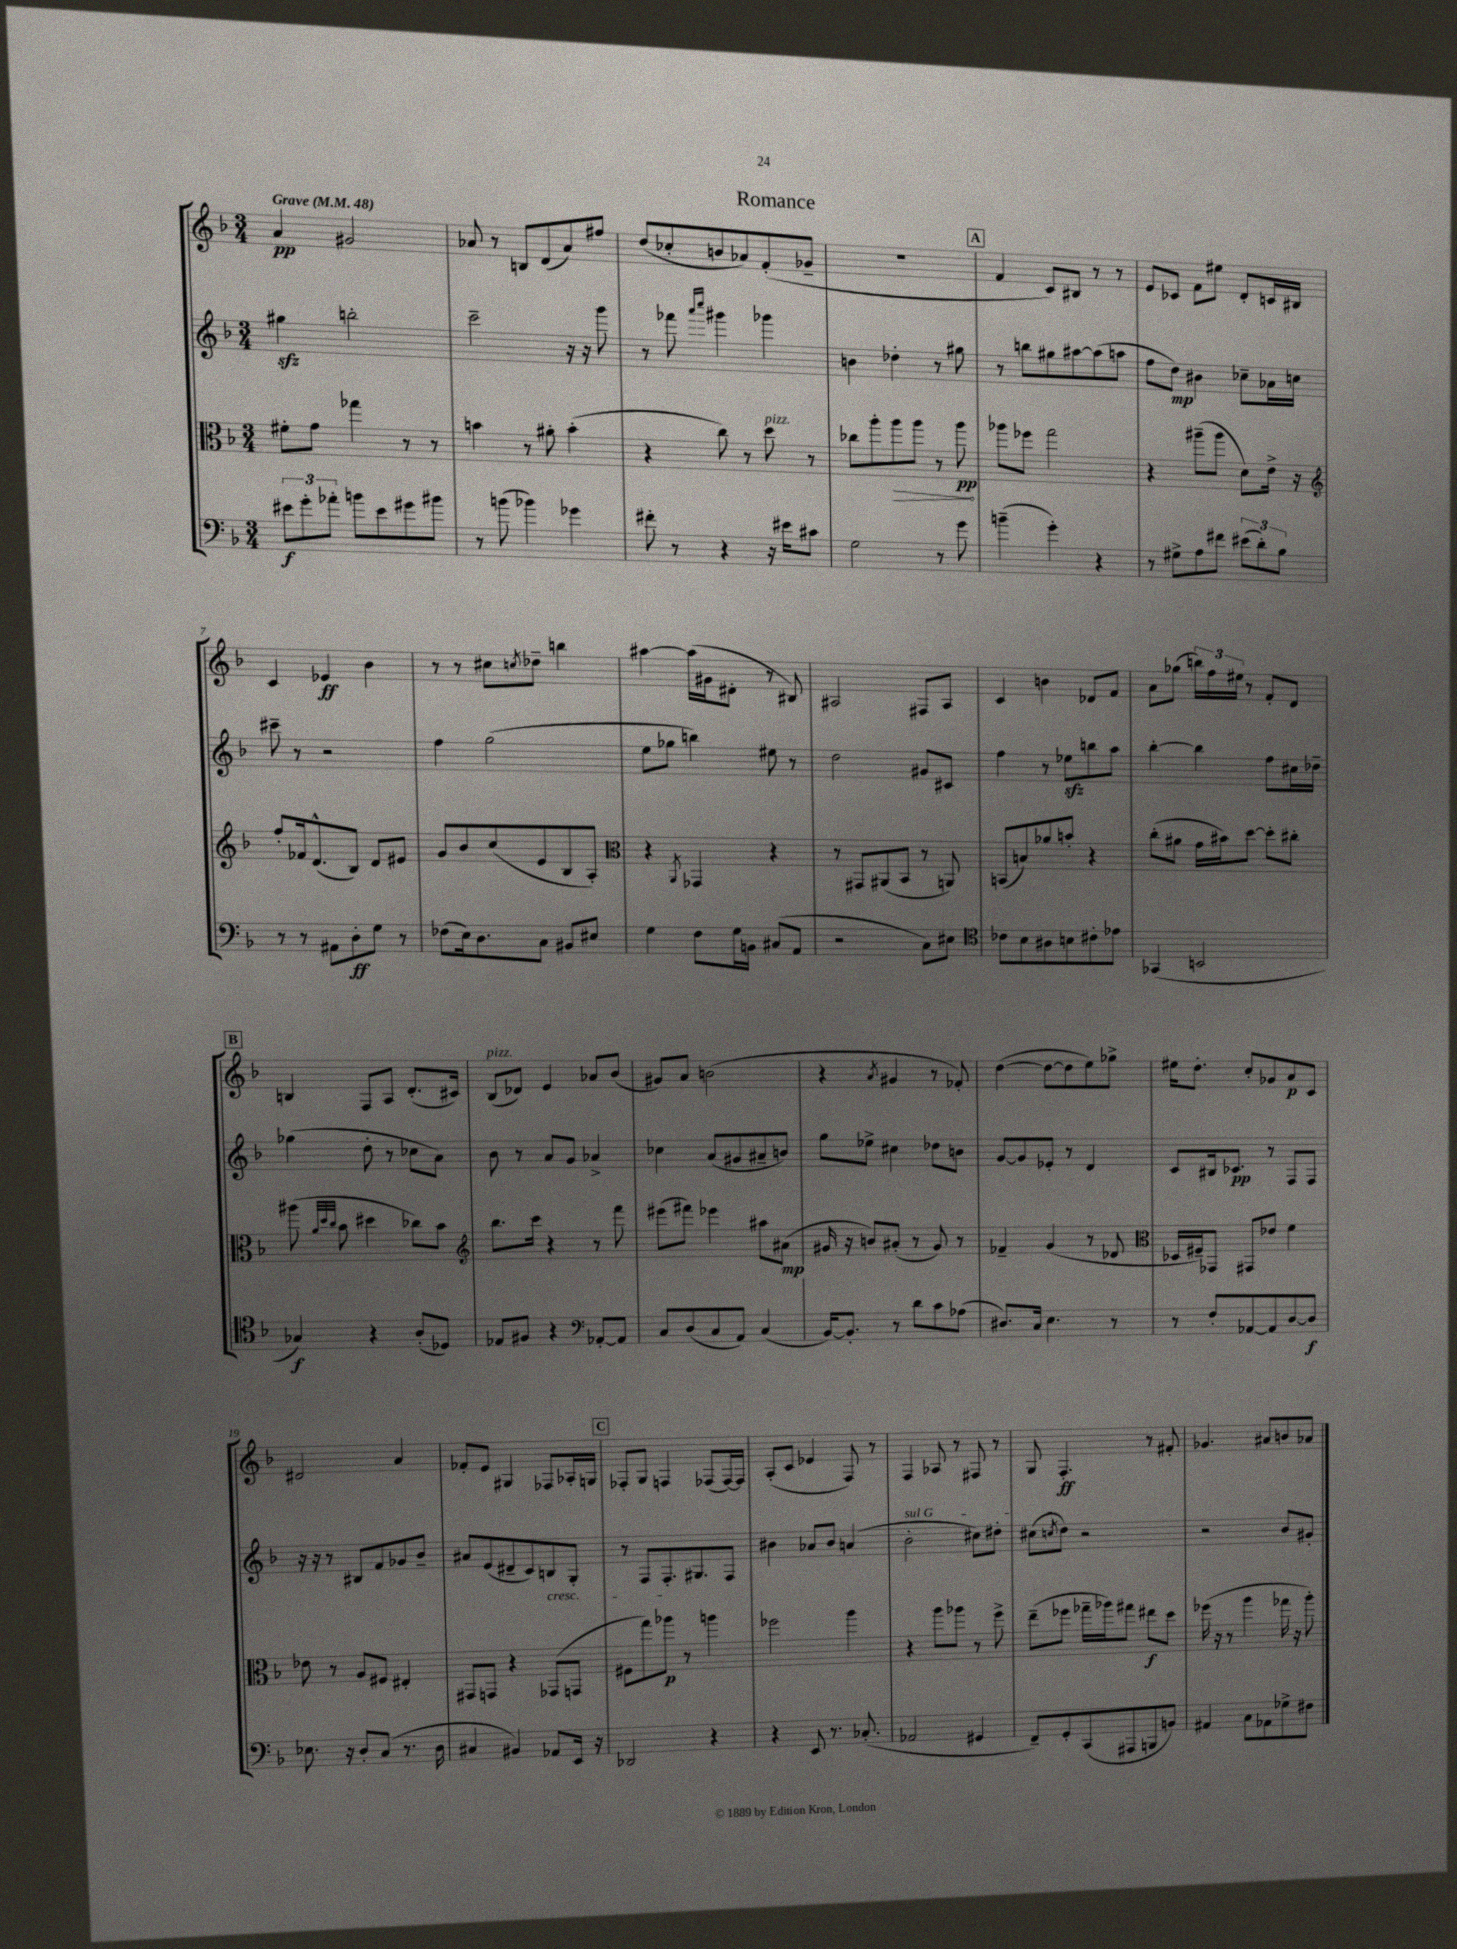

**kern	**kern	**kern	**kern
*staff4	*staff3	*staff2	*staff1
*clefF4	*clefC3	*clefG2	*clefG2
*k[b-]	*k[b-]	*k[b-]	*k[b-]
*M3/4	*M3/4	*M3/4	*M3/4
*MM48	*MM48	*MM48	*MM48
12e#\L	8f#'\L	4gg#\	4a/
12g'\	.	.	.
.	8g\J	.	.
12a-'\J	.	.	.
8b\L	4gg-\	2bb'\	2g#/
8e#\	.	.	.
8g#\	8r	.	.
8b#\J	8r	.	.
=	=	=	=
8r	4b\	2ccc~\	8a-/
(8b\	.	.	8r
4b-\)	8r	.	8B/L
.	8a#'\	.	(8d/
4g-\	(4b'\	16r	8a-/)
.	.	16r	.
.	.	8ggg\	8ff#/J
=	=	=	=
8f#'\	4r	8r	(8dd/L
8r	.	8fff-\	8cc-'/
.	.	16qqaaa/LL	.
.	.	16qqcccc/JJ	.
4r	8cc\)	4ggg#\	8b/
.	8r	.	8a-/)
16r	8dd\	4ggg-\	(8f'/
16e#\LK	.	.	.
8c#\J	8r	.	8g-~/J
=	=	=	=
2G\	8cc-\L	4b\	2.r
.	8aa'\	.	.
.	8aa\	4dd-'\	.
.	8aa\J	.	.
8r	8r	8r	.
8g\	8aa\	8gg#\	.
=	=	=	=
(4b~\	8aa-\L	8r	4f/
.	8ff-\J	8bb\L	.
4g'\)	2gg\	8gg#\	8c/L)
.	.	[8aa#\	8B#/J
4r	.	(8aa#\]	8r
.	.	8aa\J	8r
=	=	=	=
8r	4r	8ff\L	8e/L
8G#^\L	.	8dd\J)	8c-/J
8A\	(8aa#~\L	4b#\	8f\L
8f#\J	8aa#\J	.	8ee#\J
(12e#\L	8d\L)	8cc-~\L	8d'/L
12d'\)	.	.	.
.	16e^\Jk	16a-\L	16c/L
12B-\J	.	.	.
.	16r	16cc\JJ	16B#/JJ
=	=	=	=
*	*clefG2	*	*
8r	8ff'/L	8ccc#~\	4c/
8r	16f-/k	8r	.
.	(8.d^^/	.	.
8AA#\L	.	2r	4e-/
8D'\	8B-/J)	.	.
8G\J	8d/L	.	4b-\
8r	8e#/J	.	.
=	=	=	=
(8F-\L	8g/L	4ff\	8r
16E\k)	8b-/	.	8r
8.D\	.	.	.
.	(8cc/	(2gg\	8cc#\L
.	.	.	8qcc/
8C\J	8e/	.	8dd-~\J
8BB#/L	8B-/	.	4bb\
8E#/J	8A'/J)	.	.
=	=	=	=
*	*clefC3	*	*
4G\	4r	8ee\L	[4aa#\
.	.	8gg-\J	.
.	8qAA/	.	.
8F\L	4GG-/	4bb\)	(16aa#\]LL
.	.	.	16g#\J
16G\L	.	.	8d#'\J
16BB\JJ	.	.	.
(8C#/L	4r	8ee#\	8r
8AA/J	.	8r	8B#/)
=	=	=	=
2r	8r	2dd\	2A#/
.	8GG#/L	.	.
.	(8AA#/	.	.
.	8BB-/J	.	.
8C\L)	8r	8g#/L	8F#/L
8E#\J	8AA/)	8c#/J	8A#/J
=	=	=	=
*clefC4	*	*	*
8c-\L	(8BB/L	4ff\	4c/
8B-\	8B/)	.	.
8A#\	8a-/	8r	4b\
8B\	8b'/J	8ee-\L	.
8c#'\	4r	8bb\	8d-/L
8e-\J	.	8aa\J	8f/J
=	=	=	=
(4GG-/	(8cc'\L	[4bb-'\	8a\L
.	8a#\J	.	(8gg-\J
2BB/	16g\LL	4bb-\]	24bb\LL)
.	.	.	24ff\
.	16b#\J)	.	.
.	.	.	24ee#\JJ
.	[8dd\J	.	8r
.	8dd'\]L	8ff\L	8f'/L
.	8cc#'\J	16cc#\L	8d/J
.	.	16dd-~\JJ	.
=	=	=	=
4G-/)	(8aa#\	(4gg-\	4B/
.	32qqa/LLL	.	.
.	32qqdd/	.	.
.	32qqcc/JJJ	.	.
.	8b-\	.	.
4r	4dd#\	8dd'\	8F/L
.	.	8r	8A/J
(8A'/L	8cc-\L)	8cc-\L	(8.d'/L
8D-/J)	8b-\J	8a\J)	.
.	.	.	16c#/Jk)
=	=	=	=
*	*clefG2	*	*
8E-/L	8.bb-\L	8b-\	(8B-/L
8F#/J	.	8r	8d-/J)
.	16ccc\Jk	.	.
4r	4r	8a/L	4e/
.	.	8g/J	.
*clefF4	*	*	*
[8AA-'/L	8r	4a-^/	8a-/L
8AA-/]J	8fff\	.	(8b-/J
=	=	=	=
8C/L	(8eee#\L	4cc-\	8g#/L)
(8D/	8fff#\J)	.	8a/J
8C/	4eee-\	(8a/L	(2b\
8AA/J)	.	8g#/	.
(4C/	8aa#\L	8a#~/	.
.	(8a#\J	8b/J)	.
=	=	=	=
[16BB-/LK)	16g#/	8gg\L	4r
8.BB-'/]J	16r	.	.
.	8b/L)	8ee-^\J	.
.	.	.	8qa/
8r	(8a#'/J	4cc#\	4g#/
8d\L	8r	.	.
8c\	8g#/)	8dd-\L	8r
(8A-\J	8r	8b\J	8f-'/)
=	=	=	=
8.D#/L)	4f-~/	[8g/L	([4dd\
.	.	8g/]	.
16C/Jk	.	.	.
4.E\	(4g/	8e-'/J	8dd\_L
.	.	8r	8dd\]
.	8r	4d/	8ee\)
8r	8d-/	.	8gg-^\J
=	=	=	=
*	*clefC3	*	*
8r	16D-/LL	8c/L	16ee#\LK
.	16F#~/J)	.	8.dd'\J
8F'/L	8GG-/J	16B#/k	.
.	.	8.c-/J	.
[8AA-/	8GG#/L	.	8cc'/L
8AA-/]	8e-/J	8r	8g-/
[8D/	4f\	8F/L	8a/
8D/]J	.	8F/J	8c/J
=	=	=	=
8.E-\	8e-\	16r	2d#/
.	.	16r	.
.	8r	8r	.
16r	.	.	.
8D'/L	8A/L	8B#/L	.
(8C/J	8F#/J	8f/	.
8.r	4E#'/	8g-/	4a/
.	.	8b-~/J	.
16D\	.	.	.
=	=	=	=
4C#/	8GG#/L	8a#/L	8f-'/L
.	8GG/J	(8e/	8e/J
4BB#/)	4r	8d#~/	4G#/
.	.	8c/)	.
8AA-/L	(8GG-/L	8B/	8F-/L
16EE/Jk	8GG/J	8G'/J	16A-'/L
16r	.	.	16G/JJ
=	=	=	=
2DD-/	8F#\L	8r	8F-'/L
.	8gg\)	8F/L	8G/J
.	8aa-\J	8.F'/	4F/
.	8r	.	.
.	.	8.G#/	.
4r	4aa\	.	(8F-/L
.	.	8F/J	[16F-/L)
.	.	.	16F-/]JJ
=	=	=	=
4r	2ff-\	4b#\	(8A'/L
.	.	.	8c/J
8EE/	.	8a-/L	4e-/
8.r	.	8b#/J	.
.	4aa\	(4a/	8F/)
(8.C-'/	.	.	.
.	.	.	8r
=	=	=	=
2AA-/	4r	2b-'\	4F/
.	8aa\L	.	8A-/
.	8aa-\J	.	8r
4GG#/	8r	8cc#\L)	8F#/
.	8ff^\	8dd#'\J	8r
=	=	=	=
8FF~/L)	(8ee~\L	(8cc#\L	8G/
.	.	8qcc/	.
8GG'/	8ff-\J	8dd\J)	4.F'/
(8CC/	16gg-~\LL	2r	.
.	16aa-\J)	.	.
8AAA#/	8gg#\J	.	.
8BBB/	8ee#\L	.	8r
8BB/J)	8dd\J	.	8f#'/
=	=	=	=
4AA#/	(16ff-\	2r	4.g-/
.	16r	.	.
.	8r	.	.
8C\L	4aa\	.	.
8AA-\	.	.	8a#/L
8G-^\	16gg-\	8b-/L	8b/
.	16r	.	.
8F#\J	8aa'\)	8g#'/J	8a-/J
==	==	==	==
*-	*-	*-	*-
